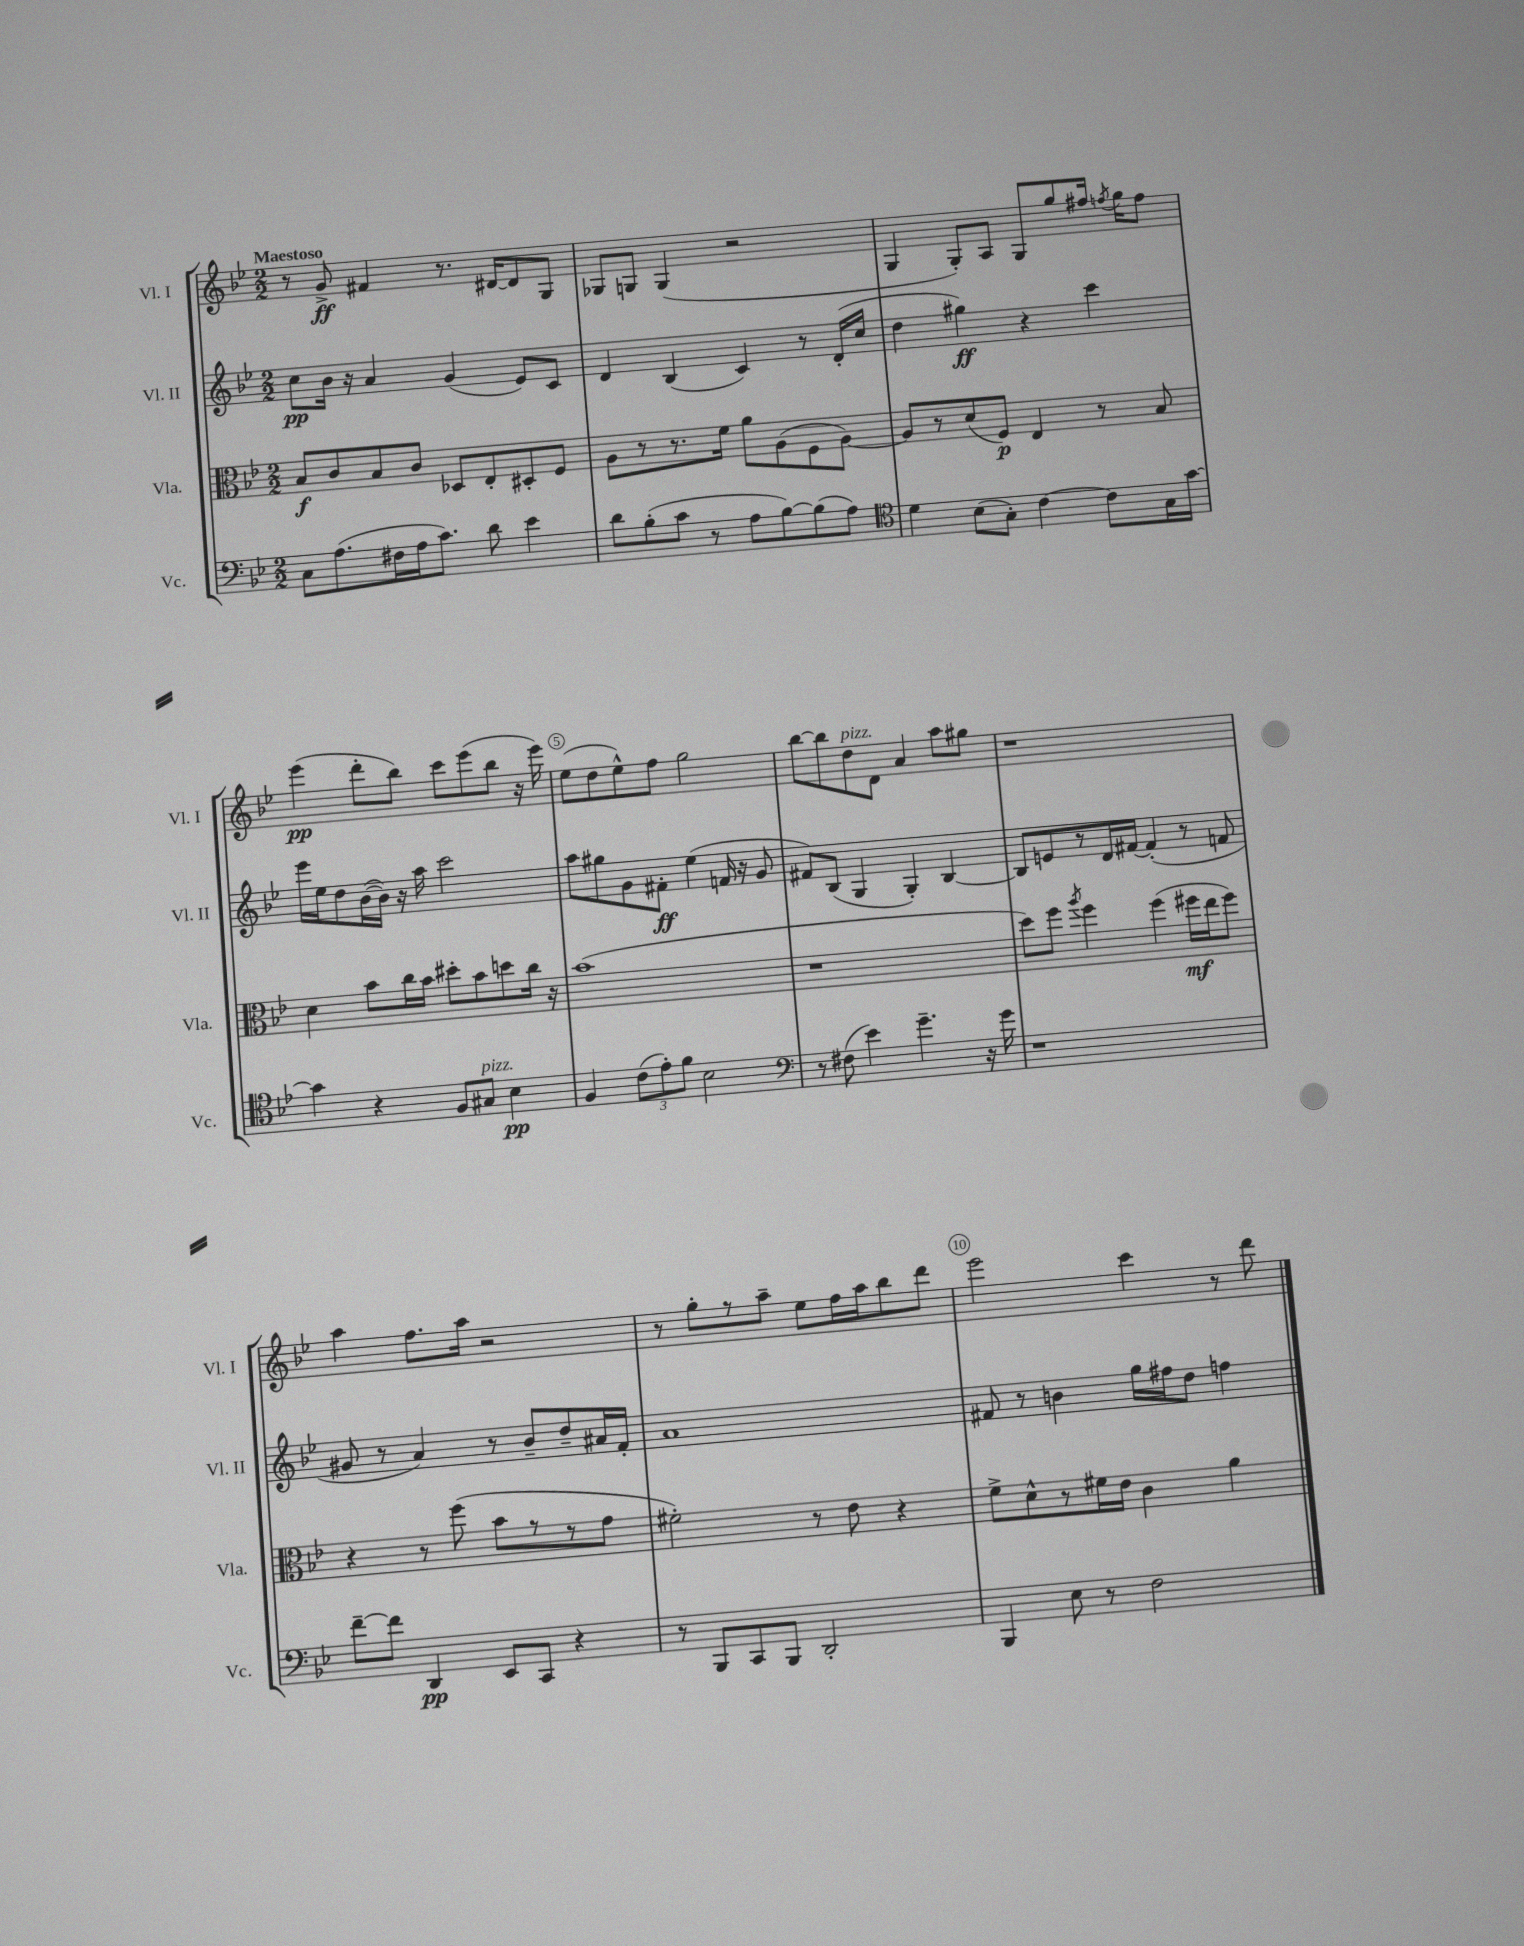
<<
\new StaffGroup <<
\new Staff = "s0" \with { instrumentName = "Vl. I" shortInstrumentName = "Vl. I" } {
    \clef treble \key bes \major \numericTimeSignature \time 2/2 \tempo "Maestoso"
    \autoBeamOff r8 g'8->\ff fis'4 r8. dis'16[~ dis'8 g8] |
    ges8[ g8] g4( r2 |
    g4 g8[-.) a8] g8[ g''8 fis''16] \acciaccatura { f''8 } g''16[ f''8] |
    ees'''4\pp( d'''8[-. bes''8]) c'''8[ ees'''8( bes''8] r16 ees'''16) |
    ees''8[( d''8 ees''8-^) f''8] g''2 |
    bes''8[~ bes''8 d''8^\markup { \italic "pizz." } d'8] a'4 a''8[ gis''8] |
    r1 |
    a''4 f''8.[ a''16] r2 |
    r8 g''8[-. r8 a''8]-- ees''8[ f''16 a''16 bes''8 d'''8] |
    ees'''2 c'''4 r8 d'''8 \bar "|." |
}
\new Staff = "s1" \with { instrumentName = "Vl. II" shortInstrumentName = "Vl. II" } {
    \clef treble \key bes \major \numericTimeSignature \time 2/2
    \autoBeamOff c''8[\pp bes'16] r16 a'4 g'4( ees'8[) c'8] |
    d'4 bes4( c'4) r8 d'16[-.( c''16] |
    d''4 gis''4\ff) r4 c'''4 |
    ees'''16[ ees''16 d''8 bes'16~( bes'16]) r16 a''16 c'''2 |
    a''8[ gis''8 g'8 fis'8]-.\ff ees''4( f'16 r16 g'8 |
    fis'8[) bes8]( g4 g4-.) bes4~ |
    bes8[ e'8 r8 d'16 fis'16]~ fis'4-.( r8 f'8 |
    gis'8 r8 a'4) r8 bes'8[-- d''8-- ais'16 f'16]-. |
    a'1 |
    fis'8 r8 b'4 g''16[ fis''16 d''8] f''4 \bar "|." |
}
\new Staff = "s2" \with { instrumentName = "Vla." shortInstrumentName = "Vla." } {
    \clef alto \key bes \major \numericTimeSignature \time 2/2
    \autoBeamOff bes8[\f c'8 bes8 c'8] des8[ ees8-. dis8-. f8] |
    a8[ r8 r8. f'16] a'8[ a8( f8 a8]~) |
    a8[ r8 d'8( f8]\p) ees4 r8 bes8 |
    d'4 bes'8[ c''16 bes'16] dis''8[-. bes'8 d''8 c''16] r16 |
    bes'1( |
    r1 |
    d''8[) f''8] \acciaccatura { a''8 } f''4 f''4( fis''16[\mf ees''16 fis''8]) |
    r4 r8 f''8( bes'8[ r8 r8 g'8] |
    fis'2-.) r8 ees'8 r4 |
    f'8[-> d'8-^ r8 fis'16 ees'16] c'4 a'4 \bar "|." |
}
\new Staff = "s3" \with { instrumentName = "Vc." shortInstrumentName = "Vc." } {
    \clef bass \key bes \major \numericTimeSignature \time 2/2
    \autoBeamOff c8[ a8.( fis16 a16 c'8.]) d'8 ees'4 |
    d'8[ bes8-.( c'8] r8 a8[ bes8~) bes8( a8]) |
    \clef tenor d'4 bes8[( g8]-.) c'4~ c'8[ g16 g'16]~ |
    g'4 r4 f8[ gis8]^\markup { \italic "pizz." } bes4\pp |
    f4 \tuplet 3/2 { c'8[( ees'8-.) f'8] } bes2 |
    \clef bass r8 fis8( ees'4) g'4.-- r16 g'16 |
    r1 |
    f'8[~-- f'8] d,4\pp ees,8[ c,8] r4 |
    r8 bes,,8[ c,8 bes,,8] d,2-. |
    bes,,4 ees8 r8 f2 \bar "|." |
}
>>
>>
\layout { \context { \Score \override BarNumber.break-visibility = ##(#f #t #t) barNumberVisibility = #(every-nth-bar-number-visible 5) \override BarNumber.stencil = #(make-stencil-circler 0.1 0.3 ly:text-interface::print) } }
